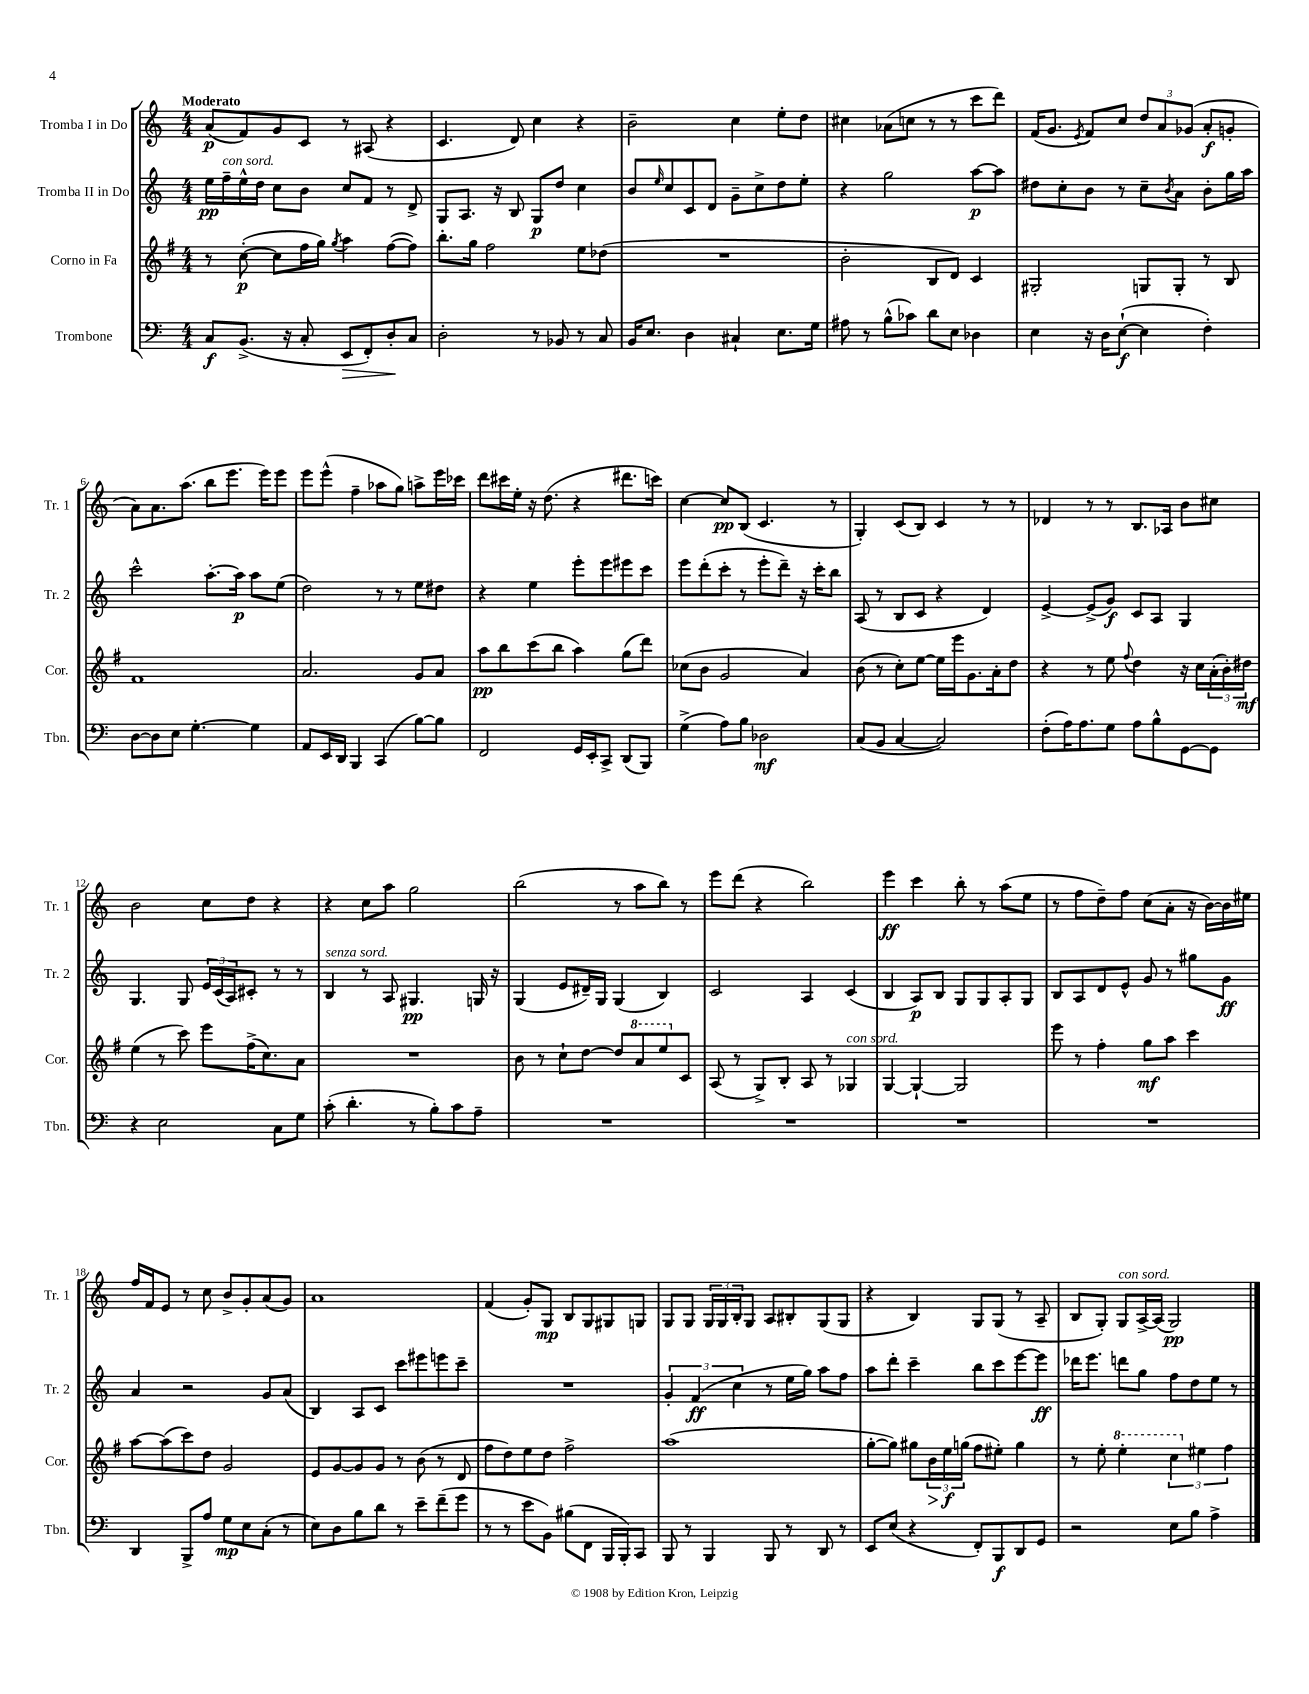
<<
\new StaffGroup <<
\new Staff = "s0" \with { instrumentName = "Tromba I in Do" shortInstrumentName = "Tr. 1" } {
    \clef treble \key c \major \numericTimeSignature \time 4/4 \tempo "Moderato"
    a'8\p( f'8) g'8 c'8 r8 ais8( r4 |
    c'4. d'8) c''4 r4 |
    b'2-- c''4 e''8-. d''8 |
    cis''4 aes'8( c''8 r8 r8 c'''8 d'''8) |
    f'16( g'8. \acciaccatura { e'8 } f'8) c''8 \tuplet 3/2 { d''8 a'8 ges'8( } a'8-.\f g'8-. |
    a'8) a'8. a''8.( b''8 e'''8. e'''16) e'''8 |
    e'''8 e'''8-^( f''4-- aes''8 g''8) a''8-> e'''16 ces'''16 |
    d'''8 cis'''16 e''16-. r16 d''8.( r4 dis'''8. c'''16) |
    c''4~ c''8\pp b8( c'4. r8 |
    g4-.) c'8( b8) c'4 r8 r8 |
    des'4 r8 r8 b8. aes16 b'8 cis''8 |
    b'2 c''8 d''8 r4 |
    r4 c''8 a''8 g''2 |
    b''2( r8 a''8 b''8) r8 |
    e'''8 d'''8( r4 b''2) |
    e'''4\ff c'''4 b''8-. r8 a''8( e''8 |
    r8 f''8 d''8--) f''8 c''8( a'8-. r16 b'16~) b'16 eis''16 |
    f''16 f'16 e'8 r8 c''8 b'8-> g'8-. a'8( g'8) |
    a'1 |
    f'4( g'8-.) g8\mp b8 g8 gis8 g8 |
    g8 g8 \tuplet 3/2 { g16 g16 b16-. } g8 a8 bis8-. g8( g8 |
    r4 b4) g8 g8( r8 a8-- |
    b8 g8-.) g8^\markup { \italic "con sord." } a16~-> a16( g2\pp) \bar "|." |
}
\new Staff = "s1" \with { instrumentName = "Tromba II in Do" shortInstrumentName = "Tr. 2" } {
    \clef treble \key c \major \numericTimeSignature \time 4/4
    e''16\pp f''16--^\markup { \italic "con sord." } e''16-^ d''16 c''8 b'8 c''8 f'8 r8 d'8-> |
    g8 a8. r16 b8 g8\p d''8 c''4 |
    b'8 \grace { e''16 } c''8 c'8 d'8 g'8-- c''8-> d''8 e''8-. |
    r4 g''2 a''8~\p a''8 |
    dis''8 c''8-. b'8 r8 c''8-- \acciaccatura { b'8 } a'8 b'8-. g''16 a''16 |
    c'''2-^ a''8.~-. a''16\p a''8 e''8( |
    d''2) r8 r8 e''8 dis''8 |
    r4 e''4 e'''8-. e'''8 eis'''8 c'''8 |
    e'''8 d'''8-.( c'''8-. r8 e'''8-. d'''8--) r16 c'''16-. b''8 |
    a8( r8 b8 c'8 r4 d'4) |
    e'4~-> e'8->( g'8\f) c'8 a8 g4 |
    g4. g8 \tuplet 3/2 { e'16 c'16( a16) } cis'8-. r8 r8 |
    b4^\markup { \italic "senza sord." } r8 a8 gis4.\pp g16 r16 |
    g4( e'8 dis'16--) g16 g4( b4) |
    c'2 a4 c'4( |
    b4 a8\p) b8 g8 g8 a8-. g8 |
    b8 a8 d'8 e'8-^ g'8 r8 gis''8 g'8\ff |
    a'4 r2 g'8 a'8( |
    b4) a8 c'8 c'''8 eis'''8 e'''8 c'''8-- |
    R1 |
    \tuplet 3/2 { g'4-. f'4\ff( c''4 } r8 e''16 g''16) a''8 f''8 |
    a''8 d'''8-. c'''4-- b''8 c'''8 e'''8~ e'''8\ff |
    des'''16 e'''8. d'''8 g''8 f''8 d''8 e''8 r8 \bar "|." |
}
\new Staff = "s2" \with { instrumentName = "Corno in Fa" shortInstrumentName = "Cor." } {
    \clef treble \key g \major \numericTimeSignature \time 4/4
    r8 c''8~-.\p( c''8 fis''16 g''16) \acciaccatura { g''8 } a''4 fis''8~( fis''8) |
    b''8.-. g''16 fis''2 e''8 des''8( |
    R1 |
    b'2-. b8 d'8) c'4 |
    gis2-. g8 g8-. r8 b8 |
    fis'1 |
    a'2. g'8 a'8 |
    a''8\pp b''8 c'''8( b''8 a''4) g''8( d'''8) |
    ces''8( b'8 g'2 a'4) |
    b'8( r8 c''8-.) e''8~ e''16 e'''16 g'8. a'16-. d''8 |
    r4 r8 e''8 \appoggiatura { fis''8 } d''4 r16 c''16 \tuplet 3/2 { a'16-.( b'16-.) dis''16\mf } |
    e''4( r8 c'''8) e'''8 fis''16->( c''8.) a'8 |
    R1 |
    b'8 r8 c''8-! d''8~ d''8 \ottava #1 a''8 e'''8 \ottava #0 c'8 |
    a8( r8 g8->) b8-. a8 r8 ges4^\markup { \italic "con sord." } |
    g4~ g4~-! g2 |
    e'''8 r8 fis''4-. g''8\mf a''8 c'''4 |
    a''8~ a''8( c'''8) d''8 g'2 |
    e'8 g'8~ g'8 g'8 r8 b'8( r8 d'8 |
    fis''8 d''8) e''8 d''8 fis''2-> |
    a''1( |
    g''8~-. g''8) gis''8 \tuplet 3/2 { b'16\> e''16\f\! g''16( } fis''8 eis''8-.) g''4 |
    r8 e''8-. \ottava #1 e'''4-. \tuplet 3/2 { c'''4 \ottava #0 eis''4 fis''4 } \bar "|." |
}
\new Staff = "s3" \with { instrumentName = "Trombone" shortInstrumentName = "Tbn." } {
    \clef bass \key c \major \numericTimeSignature \time 4/4
    c8\f b,8.->( r16 c8-. e,8\> f,8-.) d8-.\! c8 |
    d2-. r8 bes,8 r8 c8 |
    b,16 e8. d4 cis4-! e8. g16 |
    ais8 r8 b8-^( ces'8) d'8 e8 des4 |
    e4 r16 d16 e8~-!\f( e4 f4-.) |
    d8~ d8 e8 g4.~-. g4 |
    a,8 e,16 d,16 b,,4 c,4( b8~) b8 |
    f,2 g,16 e,16-. c,8-> d,8( b,,8) |
    g4->( a8) b8 des2\mf |
    c8( b,8 c4~ c2) |
    f8-.( a16) a8. g8 a8 b8-^ g,8~ g,8 |
    r4 e2 c8 g8 |
    c'8-.( d'4.-. r8 b8-.) c'8 a8-- |
    R1 |
    R1 |
    R1 |
    R1 |
    d,4 b,,8-> a8 g8\mp e8 c8-.( r8 |
    e8) d8 b8 d'8 r8 e'8-- f'8--( g'8 |
    r8 r8 e'8 b,8) bis8( f,8 b,,16 b,,16-.) c,8 |
    b,,8 r8 b,,4 b,,8 r8 d,8 r8 |
    e,8 e8( r4 f,8-.) b,,8\f d,8 g,8 |
    r2 e8 b8 a4-> \bar "|." |
}
>>
>>
